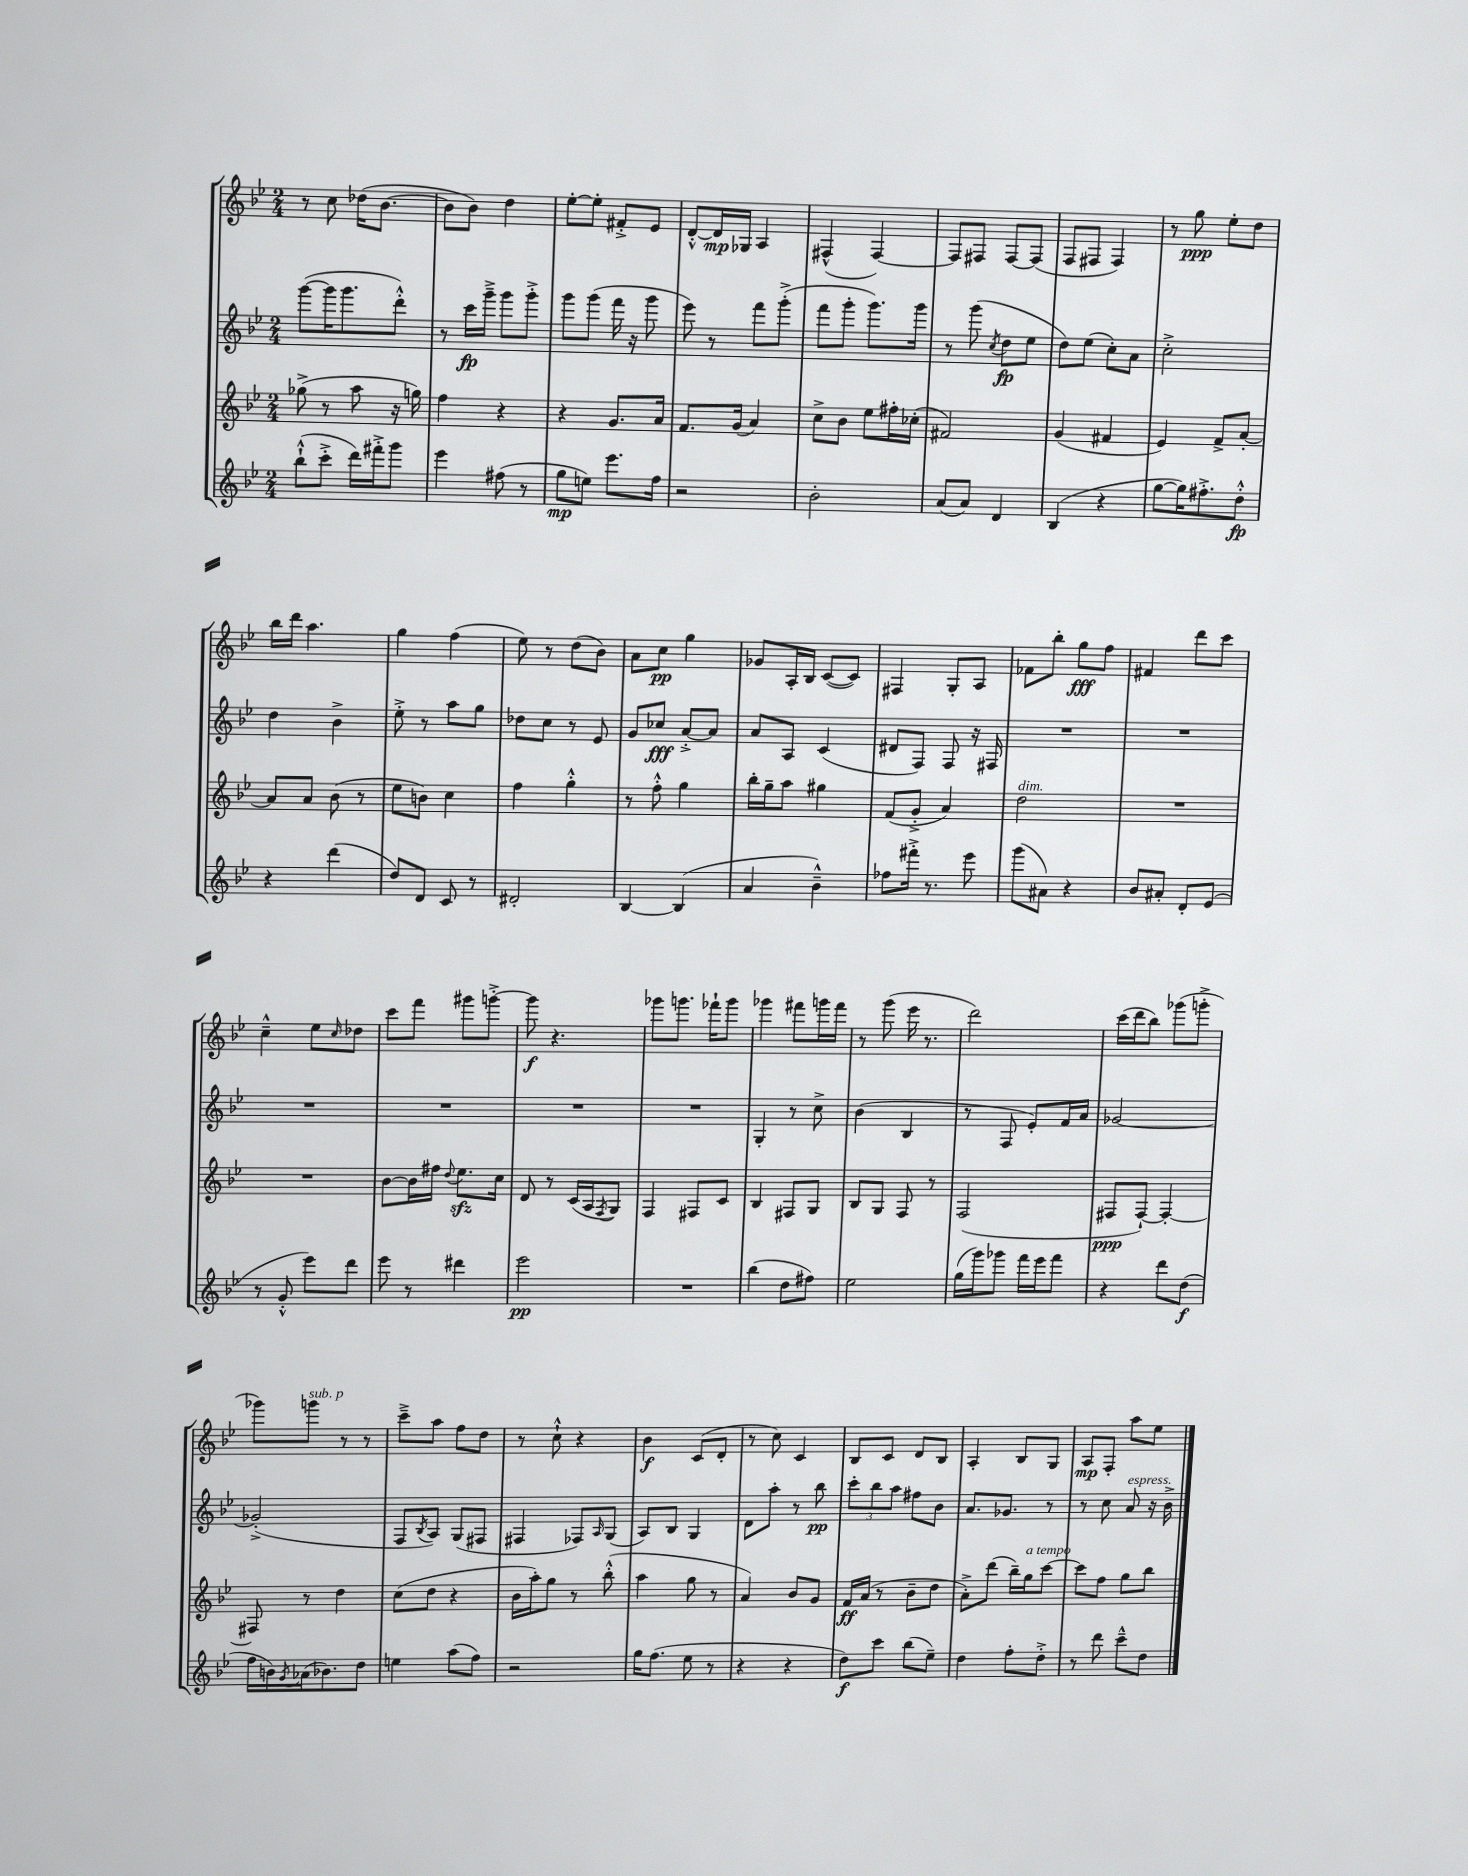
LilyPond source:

<<
\new StaffGroup <<
\new Staff = "s0" {
    \clef treble \key bes \major \numericTimeSignature \time 2/4
    r8 c''8 des''16( bes'8.~ |
    bes'8 bes'8) d''4 |
    ees''8~-. ees''8-. fis'8-.-> ees'8 |
    d'8~-.-^ d'16\mp ges16 a4 |
    fis4-^( fis4~) |
    fis8 fis8 fis8~ fis8( |
    f8 fis8 fis4) |
    r8 g''8\ppp ees''8-. d''8 |
    bes''16 d'''16 a''4. |
    g''4 f''4( |
    ees''8) r8 d''8( bes'8) |
    a'8 c''8\pp g''4 |
    ges'8 a16-. bes16 c'8~( c'8) |
    fis4 g8-. a8 |
    fes'8 bes''8-. g''8\fff f''8 |
    fis'4 d'''8 c'''8 |
    c''4---^ ees''8 \grace { c''16 } des''8 |
    c'''8 f'''8 gis'''8 g'''8~-.-> |
    g'''8\f r4. |
    ges'''8 g'''8. fes'''16-! g'''8 |
    ges'''4 fis'''8 g'''16 fis'''16 |
    r8 g'''8( ees'''16 r8. |
    d'''2) |
    c'''16( d'''16 bes''8) ges'''8( g'''8-.-> |
    ges'''8) g'''8^\markup { \italic "sub. p" } r8 r8 |
    c'''8---> a''8 f''8 d''8 |
    r8 c''8-!-^ r4 |
    bes'4\f c'8( d'8-. |
    r8 c''8) c'4 |
    bes8 c'8 d'8 bes8 |
    a4-. bes8 g8 |
    a8\mp f8-. a''8 ees''8 \bar "|." |
}
\new Staff = "s1" {
    \clef treble \key bes \major \numericTimeSignature \time 2/4
    g'''8~( g'''16 g'''8. d'''8-.-^) |
    r8 c'''16\fp g'''16---> g'''8 g'''8-.-> |
    g'''8 g'''8( f'''16 r16 g'''8 |
    ees'''8) r8 f'''8 g'''8-.->( |
    f'''8 g'''8-. g'''8.) g'''16 |
    r8 g'''8( \acciaccatura { c''8 } d''8\fp ees''8 |
    d''8) ees''8( c''8-.) a'8 |
    c''2-.-> |
    d''4 bes'4-> |
    ees''8-.-> r8 a''8 g''8 |
    des''8 c''8 r8 ees'8 |
    g'8 ces''8\fff a'8~-.-> a'8 |
    a'8 a8 c'4( |
    dis'8 f8) f8 r16 fis16 |
    R2 |
    R2 |
    R2 |
    R2 |
    R2 |
    R2 |
    g4-. r8 c''8-> |
    bes'4( bes4 |
    r8 f8 ees'8-.) f'16 a'16 |
    ges'2~ |
    ges'2-.->( |
    f8 \acciaccatura { bes8 } a8) g8( fis8 |
    fis4 fes8) \grace { a16 } g8( |
    a8) bes8 g4 |
    d'8 a''8-. r8 bes''8\pp |
    \tuplet 3/2 { c'''8-. bes''8 a''8 } fis''8 bes'8 |
    a'8. ges'8. r8 |
    r8 c''8 a'8^\markup { \italic "espress." } r16 bes'16-> \bar "|." |
}
\new Staff = "s2" {
    \clef treble \key bes \major \numericTimeSignature \time 2/4
    ges''8->( r8 a''8 r16 g''16) |
    f''4 r4 |
    r4 g'8. a'16 |
    f'8. g'16( a'4) |
    c''8-> bes'8 ees''8 fis''16-. ces''16-.( |
    fis'2) |
    g'4( fis'4 |
    ees'4) f'8-> a'8~-. |
    a'8 a'8 bes'8( r8 |
    ees''8 b'8) c''4 |
    f''4 g''4-.-^ |
    r8 f''8-.-^ g''4 |
    bes''16-. g''16-- a''8 gis''4 |
    f'8( g'8-.-> a'4) |
    d''2^\markup { \italic "dim." } |
    R2 |
    R2 |
    bes'8~ bes'16 fis''16 \appoggiatura { d''8 } ees''8.\sfz c''16 |
    d'8 r8 c'16( a16 \acciaccatura { f8 } g8) |
    f4 fis8 c'8 |
    bes4 fis8 g8 |
    bes8 g8 f8 r8 |
    f2( |
    fis8\ppp fis8~-!) fis4~-. |
    fis8 r8 d''4 |
    c''8( d''8 r4 |
    bes'16 a''16-.) g''8 r8 bes''8-.-^( |
    a''4 g''8 r8 |
    a'4) bes'8 g'8 |
    f'16\ff a'16( r8 bes'8-- d''8 |
    a'8-.->) d'''8( bes''16--) g''16^\markup { \italic "a tempo" } c'''8~ |
    c'''8 f''8 g''8 bes''8 \bar "|." |
}
\new Staff = "s3" {
    \clef treble \key bes \major \numericTimeSignature \time 2/4
    bes''8-!-^( c'''8-.-> d'''16) fis'''16-.-> g'''8 |
    ees'''4 fis''8( r8 |
    g''8\mp e''8) ees'''8. f''16 |
    r2 |
    bes'2-. |
    a'8( a'8) d'4 |
    bes4( r4 |
    g''8~ g''16) fis''8.-.-> d''8-.-^\fp |
    r4 d'''4( |
    d''8) d'8 c'8 r8 |
    dis'2-. |
    bes4~ bes4( |
    a'4 bes'4---^) |
    fes''8 fis'''16-.-> r8. ees'''8 |
    g'''8( ais'8) r4 |
    bes'8 ais'8-. d'8-. ees'8( |
    r8 g'8-.-^ ees'''8) d'''8 |
    ees'''8 r8 dis'''4 |
    ees'''2\pp |
    R2 |
    bes''4( d''8 fis''8) |
    ees''2 |
    g''16( g'''16) ges'''8 f'''16 ees'''16 f'''8 |
    r4 d'''8 d''8\f( |
    f''16 b'16) \acciaccatura { g'8 } aes'16( bes'8.) d''8 |
    e''4 a''8( f''8) |
    r2 |
    g''16 f''8.( ees''8 r8 |
    r4 r4 |
    d''8\f) c'''8 bes''8( ees''8--) |
    d''4 f''8-. d''8-.-> |
    r8 d'''8 c'''8---^ d''8 \bar "|." |
}
>>
>>
\layout { \context { \Score \remove "Bar_number_engraver" } }
